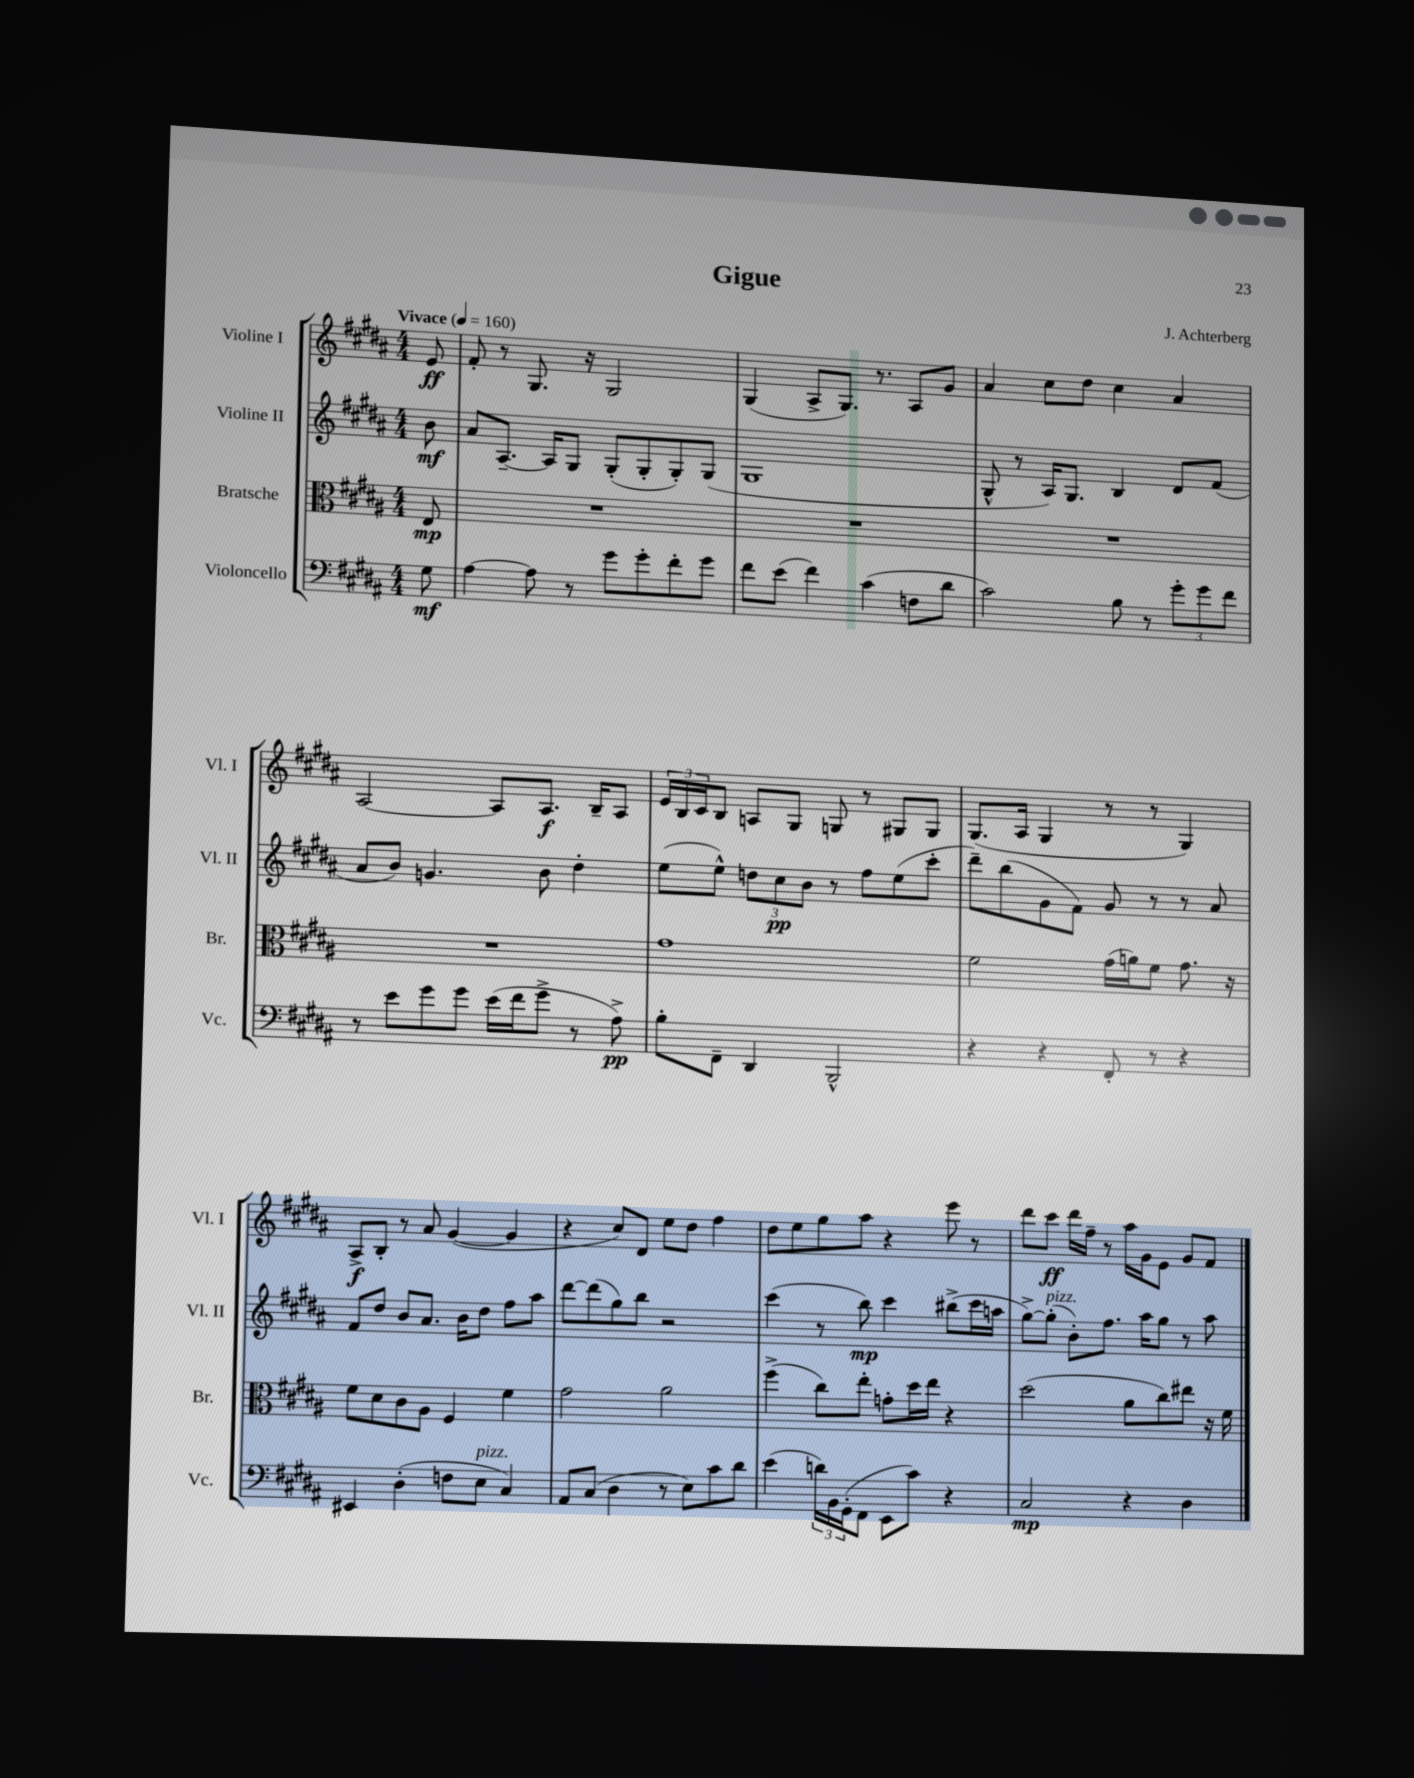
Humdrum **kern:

**kern	**kern	**kern	**kern
*staff4	*staff3	*staff2	*staff1
*clefF4	*clefC3	*clefG2	*clefG2
*k[f#c#g#d#a#]	*k[f#c#g#d#a#]	*k[f#c#g#d#a#]	*k[f#c#g#d#a#]
*M4/4	*M4/4	*M4/4	*M4/4
*MM160	*MM160	*MM160	*MM160
8G#	8E	8b	8e
=	=	=	=
[4A#	1r	8a#	8f#'
.	.	[8.A#~	8r
8A#]	.	.	8.G#
.	.	16A#]	.
8r	.	8G#	.
.	.	.	16r
8g#	.	(8G#'	2G#
8g#'	.	8G#'	.
8f#'	.	8G#')	.
8g#	.	(8G#	.
=	=	=	=
8f#	1r	1G#	(4G#
(8e	.	.	.
4f#)	.	.	8A#^
.	.	.	8.G#)
(4c#	.	.	.
.	.	.	8.r
8F	.	.	8A#
8d#	.	.	8g#
=	=	=	=
2c#)	1r	8G#^^	4a#
.	.	8r	.
.	.	16A#)	8cc#
.	.	8.G#	.
.	.	.	8dd#
8B	.	4B	4cc#
8r	.	.	.
12g#'	.	8d#	4a#
12g#	.	.	.
.	.	(8f#	.
12f#	.	.	.
=	=	=	=
8r	1r	8a#	[2A#
8e	.	8b)	.
8g#	.	4.g	.
8g#	.	.	.
(16e	.	.	8A#]
16f#	.	.	.
8g#^	.	8b	8.A#
8r	.	4dd#'	.
.	.	.	16B~
8A#^)	.	.	8A#
=	=	=	=
8B'	1g#	(8ee	24e
.	.	.	24B
.	.	.	24c#
8FF#~	.	8ee^^)	8B
4DD#	.	12dd	8A
.	.	12cc#	.
.	.	.	8G#
.	.	12b	.
2BBB^^	.	8r	8G
.	.	8ff#	8r
.	.	(8ee	8G#
.	.	8ccc#'	8G#
=	=	=	=
4r	2f#	8ddd#~)	(8.G#
.	.	(8bb	.
.	.	.	16A#
4r	.	8g#	4G#
.	.	8f#)	.
8FF#'	(16g#	8g#	8r
.	16a)	.	.
8r	8f#	8r	8r
4r	8.g#	8r	4G#)
.	.	8a#	.
.	16r	.	.
=	=	=	=
4EE#	8f#	8f#	8A#^
.	8d#	8dd#	8B'
(4D#'	8c#	8b	8r
.	8A#	8.a#	8a#
8F	4F#	.	([4g#
.	.	16b	.
8E	.	8dd#	.
4C#)	4f#	8ff#	4g#]
.	.	8aa#	.
=	=	=	=
8AA#	2g#	[8ddd#	4r
(8C#	.	(8ddd#]	.
4D#	.	8gg#)	8cc#)
.	.	8bb	8d#
8r	2a#	2r	8ee
8E)	.	.	8dd#
8c#	.	.	4ff#
8d#	.	.	.
=	=	=	=
(4e	(4ff#^	(4ccc#	8dd#
.	.	.	8ee
24d)	8cc#)	8r	8gg#
24BB	.	.	.
(24GG#'	.	.	.
8FF#	8ee'	8bb)	8aa#
8EE	8g'	4ccc#	4r
8c#)	16dd#	.	.
.	16ee	.	.
4r	4r	(8bb#^	8eee
.	.	16ccc#	8r
.	.	16aa	.
=	=	=	=
2C#	(2dd#	[8gg#^)	8ddd#
.	.	(8gg#']	8ccc#
.	.	8b')	16ddd#
.	.	.	16ff#~
.	.	8.ff#	8r
4r	8a#	.	16aa#
.	.	16aa#	16g#
.	8cc#)	8gg#	8e
4D#	8ee#	8r	8g#
.	16r	8aa#	8f#
.	16f#	.	.
==	==	==	==
*-	*-	*-	*-
